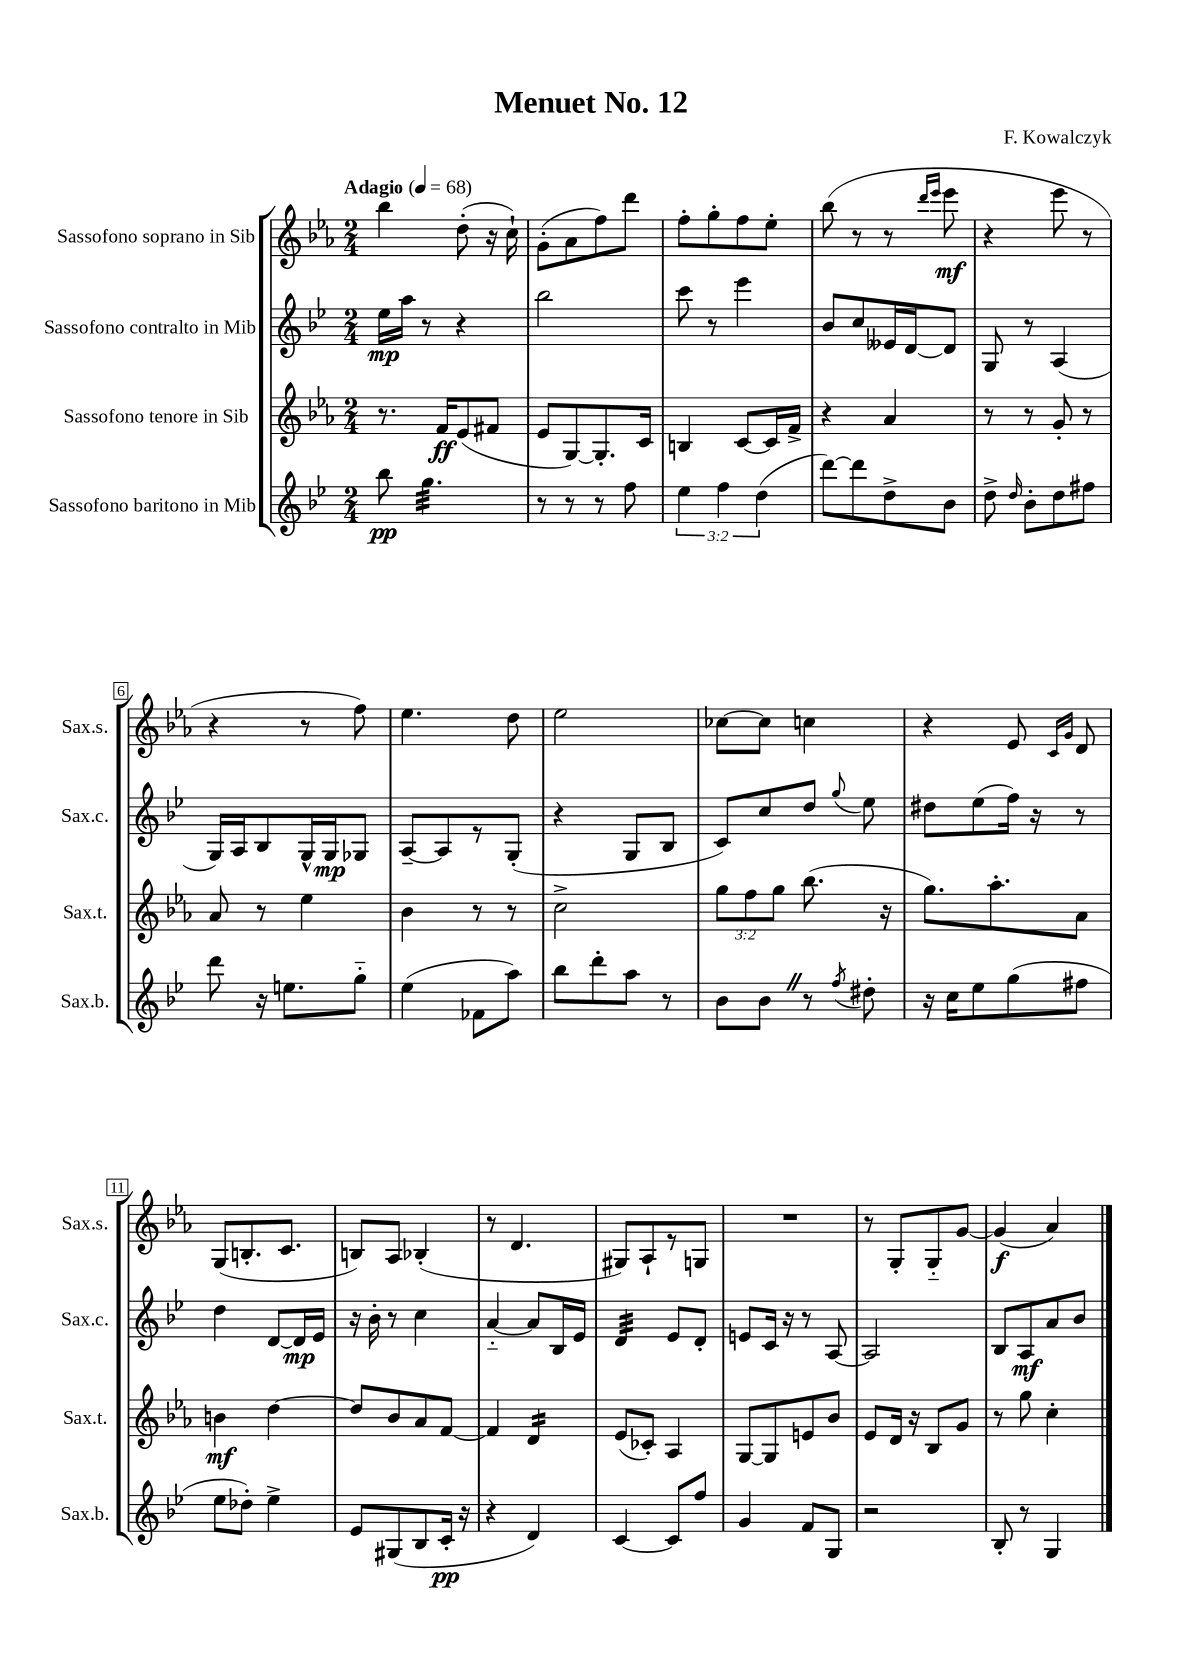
\header { title = "Menuet No. 12" composer = "F. Kowalczyk" }
<<
\new StaffGroup <<
\new Staff = "s0" \with { instrumentName = "Sassofono soprano in Sib" shortInstrumentName = "Sax.s." } {
    \clef treble \key ees \major \numericTimeSignature \time 2/4 \tempo "Adagio" 4 = 68
    \autoBeamOff bes''4 d''8-.( r16 c''16-!) |
    g'8[-.( aes'8 f''8) d'''8] |
    f''8[-. g''8-. f''8 ees''8]-. |
    bes''8( r8 r8 \grace { d'''16[ ees'''16] } ees'''8\mf |
    r4 ees'''8 r8 |
    r4 r8 f''8) |
    ees''4. d''8 |
    ees''2 |
    ces''8[~ ces''8] c''4 |
    r4 ees'8 \grace { c'16[ g'16] } d'8 |
    g8[( b8.-. c'8.] |
    b8[) aes8] bes4-.( |
    r8 d'4. |
    gis8[) aes8-! r8 g8] |
    R2 |
    r8 g8[-. g8-_ g'8]~ |
    g'4\f( aes'4) \bar "|." |
}
\new Staff = "s1" \with { instrumentName = "Sassofono contralto in Mib" shortInstrumentName = "Sax.c." } {
    \clef treble \key bes \major \numericTimeSignature \time 2/4
    \autoBeamOff ees''16[\mp a''16] r8 r4 |
    bes''2 |
    c'''8 r8 ees'''4 |
    bes'8[ c''8 eeses'16 d'16~ d'8] |
    g8 r8 a4( |
    g16[) a16 bes8 g16-^ g16\mp ges8] |
    a8[~-- a8 r8 g8]-.( |
    r4 g8[ bes8] |
    c'8[) c''8 d''8] \appoggiatura { g''8 } ees''8 |
    dis''8[ ees''8( f''16]) r16 r8 |
    d''4 d'8[~ d'16\mp ees'16] |
    r16 bes'16-. r8 c''4 |
    a'4~-_ a'8[ bes16 ees'16] |
    d'4:32 ees'8[ d'8]-. |
    e'8[ c'16] r16 r8 a8~ |
    a2 |
    bes8[ a8\mf a'8 bes'8] \bar "|." |
}
\new Staff = "s2" \with { instrumentName = "Sassofono tenore in Sib" shortInstrumentName = "Sax.t." } {
    \clef treble \key ees \major \numericTimeSignature \time 2/4 \override Staff.TupletNumber.text = #tuplet-number::calc-fraction-text
    \autoBeamOff r8. f'16[\ff ees'8( fis'8] |
    ees'8[ g8~) g8.-. c'16] |
    b4 c'8[~ c'16 f'16]-> |
    r4 aes'4 |
    r8 r8 g'8-. r8 |
    aes'8 r8 ees''4 |
    bes'4 r8 r8 |
    c''2-> |
    \tuplet 3/2 { g''8[ f''8 g''8] } bes''8.( r16 |
    g''8.[) aes''8.-. aes'8] |
    b'4\mf d''4~ |
    d''8[ bes'8 aes'8 f'8]~ |
    f'4 d'4:16 |
    ees'8[( ces'8]-.) aes4 |
    g8[~ g8 e'8 bes'8] |
    ees'8[ d'16] r16 bes8[ g'8] |
    r8 g''8 c''4-. \bar "|." |
}
\new Staff = "s3" \with { instrumentName = "Sassofono baritono in Mib" shortInstrumentName = "Sax.b." } {
    \clef treble \key bes \major \numericTimeSignature \time 2/4 \override Staff.TupletNumber.text = #tuplet-number::calc-fraction-text
    \autoBeamOff bes''8\pp g''4.:32 |
    r8 r8 r8 f''8 |
    \tuplet 3/2 { ees''4 f''4 d''4( } |
    d'''8[~) d'''8 d''8-> bes'8] |
    d''8-> \grace { d''16 } bes'8[-. d''8 fis''8] |
    d'''8 r16 e''8.[ g''8]-_ |
    ees''4( fes'8[ a''8]) |
    bes''8[ d'''8-. a''8] r8 |
    bes'8[ bes'8] \once \override BreathingSign.text = \markup { \musicglyph "scripts.caesura.straight" } \breathe r8 \acciaccatura { f''8 } dis''8-. |
    r16 c''16[ ees''8 g''8( fis''8] |
    ees''8[ des''8]-.) ees''4-> |
    ees'8[ gis8( bes8 c'16]-.\pp r16 |
    r4 d'4) |
    c'4~ c'8[ f''8] |
    g'4 f'8[ g8] |
    r2 |
    bes8-. r8 g4 \bar "|." |
}
>>
>>
\layout { \context { \Score \override BarNumber.stencil = #(make-stencil-boxer 0.1 0.3 ly:text-interface::print) } }
